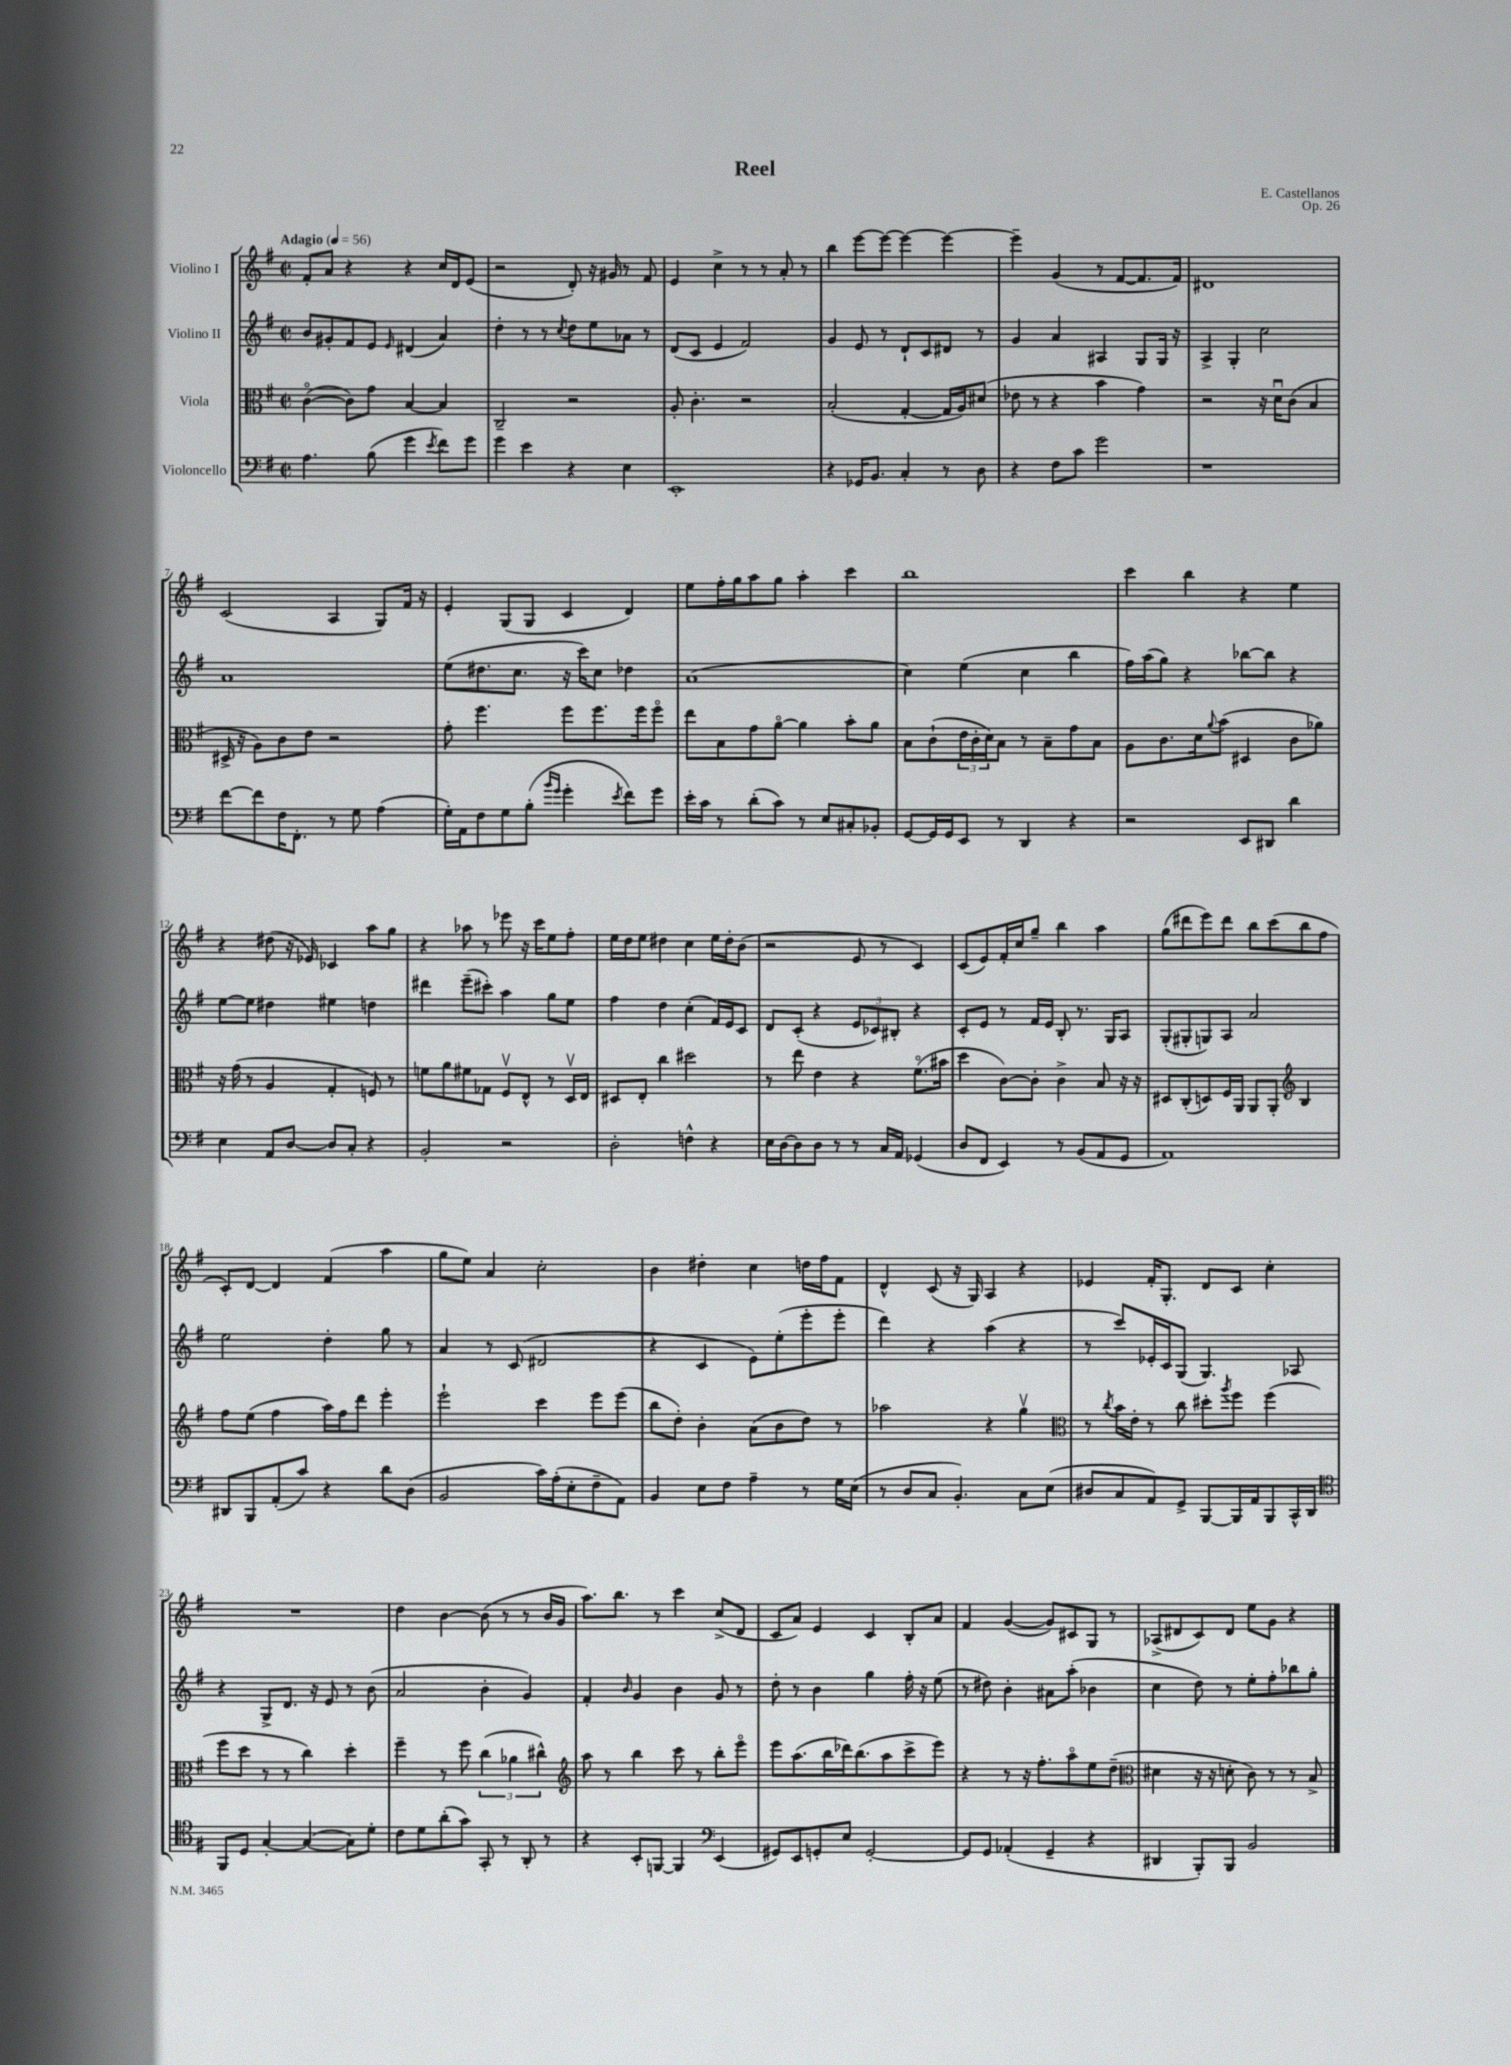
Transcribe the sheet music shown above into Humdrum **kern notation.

**kern	**kern	**kern	**kern
*staff4	*staff3	*staff2	*staff1
*clefF4	*clefC3	*clefG2	*clefG2
*k[f#]	*k[f#]	*k[f#]	*k[f#]
*M2/2	*M2/2	*M2/2	*M2/2
*met(c|)	*met(c|)	*met(c|)	*met(c|)
*MM56	*MM56	*MM56	*MM56
4.A	([4co	8b	8f#'
.	.	8g#'	8a
.	8c])	8f#	4r
(8B	8g	8e	.
.	.	16qqe	.
4g	[4B	(4d#	4r
8qe	.	.	.
8f#)	4B]	4a)	16cc
.	.	.	16d
8g	.	.	(8e
=	=	=	=
4g	2C~	4dd'	2r
4e	.	8r	.
.	.	8r	.
.	.	8qcc	.
4r	2r	8dd	8d')
.	.	8ee	16r
.	.	.	16g#
4E	.	8a-	8r
.	.	8r	8f#
=	=	=	=
1EE'	8A'	(8d	4e
.	4.c'	8c	.
.	.	4e	4cc^
.	2r	2f#)	8r
.	.	.	8r
.	.	.	8a'
.	.	.	8r
=	=	=	=
4r	(2B'	4g	4bb
16GG-	.	8e	[8eee
8.BB	.	.	.
.	.	8r	8eee_
4C'	[4G'	8d`	4eee_
.	.	8c	.
8r	16G]	8d#	4eee_
.	16A)	.	.
8D	(8d#	8r	.
=	=	=	=
4r	8e-	4g	4eee~]
.	8r	.	.
8F#	4r	4a	(4g
8c	.	.	.
2g	4b	4A#	8r
.	.	.	[8f#
.	4g)	8G	8.f#]
.	.	16G	.
.	.	16r	16f#)
=	=	=	=
1r	2r	4A^	1d#
.	.	4G'	.
.	16r	2cc	.
.	16du	.	.
.	(8c	.	.
.	4B	.	.
=	=	=	=
[8f#	16D#^	1a	(2c
.	16r	.	.
8f#]	8A)	.	.
16F#	8c	.	.
8.FF#'	.	.	.
.	8e	.	.
8r	2r	.	4A
8G	.	.	.
(4A	.	.	8G)
.	.	.	16f#
.	.	.	16r
=	=	=	=
16G')	8g'	(8ee	4e'
16AA	.	.	.
8F#	4.ff#	8.dd#	.
8G	.	.	(8G
.	.	8.cc	.
(8B'	.	.	8G
16qqb	.	.	.
16qqg	.	.	.
4g'	8ff#	16r	4c
.	.	16ccc)	.
.	8.ff#	8cc	.
8qe	.	.	.
8f#)	.	4dd-	4d)
.	16ff#	.	.
8g	8ff#o	.	.
=	=	=	=
16e'	8ee	(1a	8ee
16c	.	.	.
8r	8B	.	16ff#'
.	.	.	16gg
(8d'	8g	.	8aa
8c)	[8ao	.	8gg
8r	4a]	.	4aa'
8E	.	.	.
8C#'	8b'	.	4ccc
8BB-'	8a	.	.
=	=	=	=
[8GG	8B	4cc)	1bb
16GG]	(8c`	.	.
16GG	.	.	.
8EE	24e	(4ee	.
.	24c'	.	.
.	24d)	.	.
8r	8B	.	.
4DD	8r	4cc	.
.	8B~	.	.
4r	8g	4bb	.
.	8B	.	.
=	=	=	=
2r	8A	16ff#)	4ccc
.	.	(16aa	.
.	8.c	8gg)	.
.	.	4r	4bb
.	16d	.	.
.	8qqa	.	.
.	(8b	.	.
8EE	4D#	[8bb-	4r
8DD#	.	8bb-]	.
4d	8c	4r	4ee
.	8a-)	.	.
=	=	=	=
4E	16r	[8ee	4r
.	(16g	.	.
.	8r	8ee]	.
8AA	4A	4dd#	(8dd#
[8D	.	.	16r
.	.	.	16e-)
8D]	4G'	4ee#	4c-
8C'	.	.	.
4r	8F)	4dd	8aa
.	8r	.	8gg
=	=	=	=
2BB'	8f	4ddd#	4r
.	8a	.	.
.	8f#	(8eee~	8aa-
.	8G-	8ccc#')	8r
2r	8F#v	4aa	8eee-
.	8E^^	.	16r
.	.	.	16ccc
.	8r	8gg	8ee
.	16Dv	8ee	8ff#'
.	16E	.	.
=	=	=	=
2D'	8D#	4ff#	16ee
.	.	.	16dd
.	8E'	.	8ee
.	4cc	4dd	4dd#
4F^^	2dd#	(4cc'	4cc
4r	.	16f#)	16ee
.	.	16e	16dd#'
.	.	8c	(8b
=	=	=	=
16E	8r	8d	2r
[16D	.	.	.
8D]	8ee	(8c'	.
8D	4e	4r	.
8r	.	.	.
8r	4r	12e	8e
.	.	12c-)	.
16C	.	.	8r
.	.	12B#'	.
16AA	.	.	.
(4GG-	(8.f#o	4r	4c)
.	16b#	.	.
=	=	=	=
8D	4dd	8c'	(8c
8FF#	.	8e	8e)
4EE)	[8c)	8r	16f#'
.	.	.	16cc
.	8c']	16f#	8gg~
.	.	16e	.
8r	4c^	8B'	4bb
(8BB	.	8.r	.
8AA	8B	.	4aa
.	.	16G	.
8GG	16r	8A	.
.	16r	.	.
=	=	=	=
1AA)	8D#	(8G'	(8gg
.	(8C'	8G#'	8ddd#
.	8D)	8G)	8eee)
.	16F#	8A	8ddd#
.	16AA	.	.
.	8AA	2a	8bb
.	8AA'	.	(8ccc
*	*clefG2	*	*
.	4B	.	8bb
.	.	.	8ff#
=	=	=	=
8DD#	8ff#	2ee	8c')
8BBB	(8ee	.	[8d
(8AA'	4ff#	.	4d]
8c)	.	.	.
4r	16aa)	4dd'	(4f#
.	16ff#	.	.
.	8ddd	.	.
8d	4eee'	8gg	4aa
(8D	.	8r	.
=	=	=	=
2BB	2eee`	4a	8gg
.	.	.	8ee)
.	.	8r	4a
.	.	(8c	.
16c)	4ccc	2d#	2cc'
(16A'	.	.	.
8E'	.	.	.
8F#~	8eee	.	.
8AA)	(8eee	.	.
=	=	=	=
4BB	8bb	4r	4b
.	8dd')	.	.
8E	4b'	4c	4dd#'
8F#	.	.	.
4A~	(8a	8e)	4cc
.	8b	(8ee'	.
8r	8dd)	8eee'	16dd
.	.	.	16ff#
16G	8r	8eee'	8f#
(16E	.	.	.
=	=	=	=
8r	2aa-	4ddd)	4d^^
8D	.	.	.
8C	.	4r	(8c
4.BB')	.	.	16r
.	.	.	16G)
.	4r	(4aa	4A
8C	4ggv	4r	4r
(8E	.	.	.
=	=	=	=
*	*clefC3	*	*
8D#	8r	8r	4e-
.	8qcc	.	.
8C	16b	8ccc)	.
.	16e'	.	.
8AA)	8r	16e-'	16f#'
.	.	16c	8.G'
8GG^	8cc	(8G	.
[8BBB	8dd#'	4.G)	8d
.	8qaa	.	.
16BBB]	8ff#	.	8c
16AA	.	.	.
8BBB	(4ff#	.	4cc'
16CC^^	.	8A-	.
16DD	.	.	.
=	=	=	=
*clefC4	*	*	*
8FF#	8ff#	4r	1r
8D	8dd	.	.
[4G'	8r	8G^	.
.	8r	8.d	.
(4G_	4cc)	.	.
.	.	16r	.
.	.	8e	.
8G])	4dd'	8r	.
8d'	.	(8b	.
=	=	=	=
8c	4ff#~	2a	4dd
8d	.	.	.
(8a'	8r	.	[4b
8g)	8ff#	.	.
8GG'	(6cc	4b'	(8b]
8r	.	.	8r
.	6a-	.	.
8AA'	.	4g)	8r
.	6cc#^^)	.	.
8r	.	.	16b
.	.	.	16g
=	=	=	=
*	*clefG2	*	*
4r	8aa	4f#'	8.aa)
.	8r	.	.
.	.	.	8.bb
.	.	16qqb	.
8BB'	4bb	4g	.
[8FF	.	.	8r
4FF]	8ccc	4b	4ccc
.	8r	.	.
*clefF4	*	*	*
(4EE	8bb'	8g	(8cc^
.	8eeeo	8r	8d
=	=	=	=
8GG#)	8eee	8dd'	8c
8EE	(8.aa	8r	8a)
8GG'	.	4b	4e
.	16bb	.	.
8E	16ddd-)	.	.
.	(8.bb	.	.
[2GG'	.	4gg	4c
.	8aa	.	.
.	8ccc^	16ff#'	8B'
.	.	16r	.
.	8eee)	(8ee	8a
=	=	=	=
8GG]	4r	8r	4f#
8GG	.	8dd#)	.
(4AA-'	8r	4b'	([4g
.	16r	.	.
.	8.ff#'	.	.
4GG~	.	8a#	8g])
.	8aao	(8aa'	8c#
4r	8ee	4b-	8G
.	(8dd~	.	8r
=	=	=	=
*	*clefC3	*	*
4DD#	4d#	4cc	(8A-^
.	.	.	8d#
8BBB')	16r	8dd)	8c)
.	16r	.	.
8BBB	8d'	8r	8d#
2BB	8c)	8ee'	8ee
.	8r	8ff#'	8g
.	8r	8bb-	4r
.	8B^	8gg'	.
==	==	==	==
*-	*-	*-	*-
